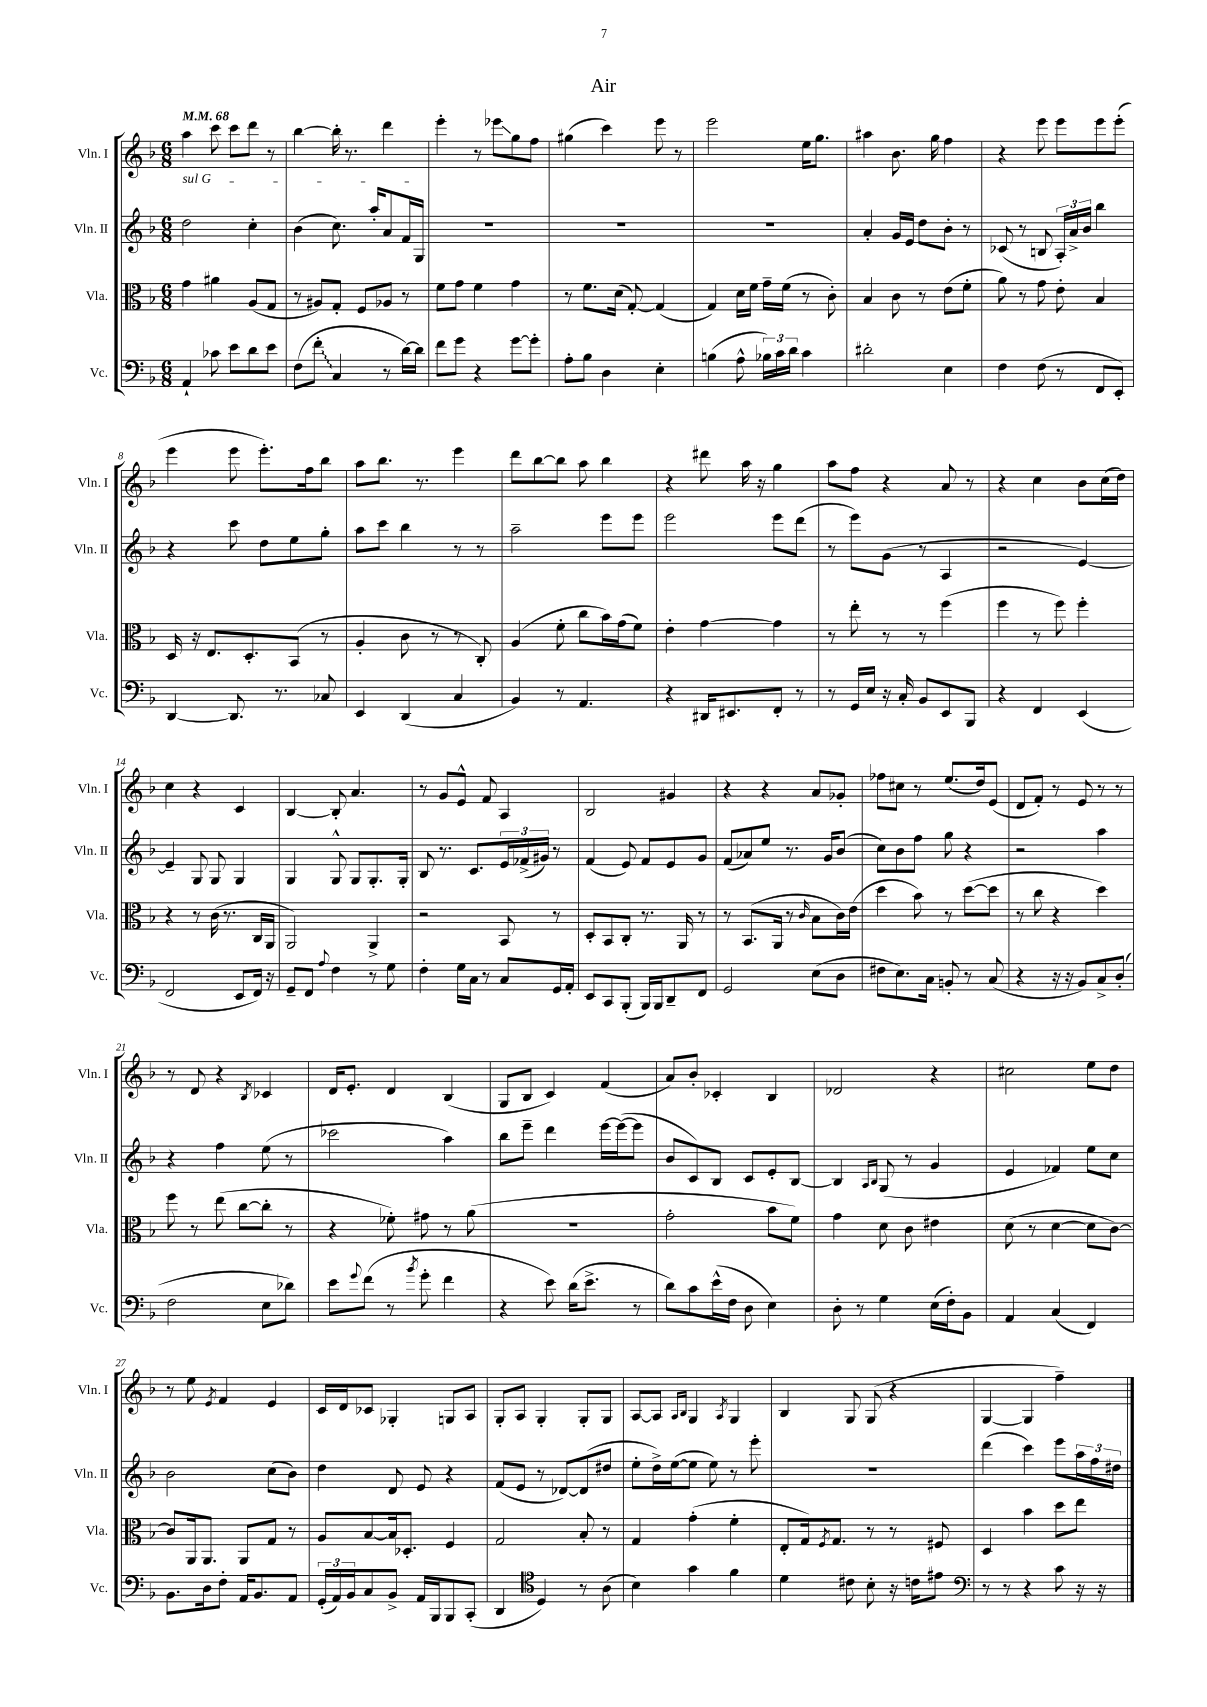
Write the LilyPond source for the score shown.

\header { title = "Air" }
<<
\new StaffGroup <<
\new Staff = "s0" \with { instrumentName = "Vln. I" shortInstrumentName = "Vln. I" } {
    \clef treble \key f \major \numericTimeSignature \time 6/8 \tempo 4 = 68
    a''4 c'''8 c'''8 d'''8 r8 |
    bes''4~ bes''16-. r8. d'''4 |
    e'''4-. r8 ees'''8\glissando g''8 f''8 |
    gis''4( c'''4) e'''8 r8 |
    e'''2 e''16 g''8. |
    ais''4 bes'8. g''16 f''4 |
    r4 e'''8 e'''8 e'''8 e'''8-.( |
    e'''4 e'''8 e'''8.-.) f''16 bes''8 |
    a''8 bes''8. r8. e'''4 |
    d'''8 bes''8~ bes''8 a''8 bes''4 |
    r4 dis'''8 a''16 r16 g''4 |
    a''8 f''8 r4 a'8 r8 |
    r4 c''4 bes'8 c''16( d''16) |
    c''4 r4 c'4 |
    bes4~ bes8-. a'4. |
    r8 g'8 e'8-^ f'8 a4 |
    bes2 gis'4 |
    r4 r4 a'8 ges'8-. |
    fes''8 cis''8 r8 e''8.( d''16) e'8( |
    d'8 f'8-.) r8 e'8 r8 r8 |
    r8 d'8 r4 \acciaccatura { bes8 } ces'4 |
    d'16 e'8.-. d'4 bes4( |
    g8 bes8 c'4) f'4( |
    a'8) bes'8-. ces'4-. bes4 |
    des'2 r4 |
    cis''2 e''8 d''8 |
    r8 e''8 \acciaccatura { e'8 } f'4 e'4 |
    c'16 d'16 ces'8 ges4-. g8 a8 |
    g8-. a8 g4-. g8-. g8 |
    a8~ a8 \grace { a16 bes16 } g4 \acciaccatura { a8 } g4 |
    bes4 g8 g8( r4 |
    g4~ g4 f''4--) \bar "|." |
}
\new Staff = "s1" \with { instrumentName = "Vln. II" shortInstrumentName = "Vln. II" } {
    \clef treble \key f \major \numericTimeSignature \time 6/8
    \once \override TextSpanner.bound-details.left.text = \markup { \italic "sul G" } d''2\startTextSpan c''4-. |
    bes'4( c''8.) a''16-. a'8 f'16 g16\stopTextSpan |
    R2. |
    R2. |
    R2. |
    a'4-. g'16 e'16 d''8 bes'8-. r8 |
    ces'8( r8 b8 \tuplet 3/2 { a16-.) a'16-> bes'16 } bes''4 |
    r4 c'''8 d''8 e''8 g''8-. |
    a''8 c'''8 bes''4 r8 r8 |
    a''2-- e'''8 e'''8 |
    e'''2 e'''8 d'''8( |
    r8 e'''8) g'8( r8 a4 |
    r2 e'4~) |
    e'4-- g8 g8 g4 |
    g4 g8-^ g8 g8.-. g16-. |
    bes8 r8. c'8. \tuplet 3/2 { e'16 fes'16->( gis'16) } r8 |
    f'4( e'8) f'8 e'8 g'8 |
    f'8( aes'8) e''8 r8. g'16 bes'8( |
    c''8) bes'8 f''8 g''8 r4 |
    r2 a''4 |
    r4 f''4 e''8( r8 |
    ces'''2 a''4) |
    bes''8 e'''8-- d'''4 e'''16~ e'''16~( e'''8 |
    bes'8 c'8) bes8 c'8 e'8-. bes8~ |
    bes4 \grace { a16 bes16 } g8( r8 g'4 |
    e'4 fes'4) e''8 c''8 |
    bes'2 c''8( bes'8) |
    d''4 d'8 e'8 r4 |
    f'8( e'8 r8 des'8~) des'8( dis''8 |
    e''8-. d''16->) e''16~( e''8 e''8) r8 e'''8-. |
    R2. |
    d'''4( c'''4) e'''8 \tuplet 3/2 { a''16 f''16 dis''16 } \bar "|." |
}
\new Staff = "s2" \with { instrumentName = "Vla." shortInstrumentName = "Vla." } {
    \clef alto \key f \major \numericTimeSignature \time 6/8
    g'4 ais'4 a8( g8 |
    r8 ais8) g8-. f8 aes8 r8 |
    f'8 g'8 f'4 g'4 |
    r8 f'8. d'16( g8~-.) g4( |
    g4) d'16 f'16 g'16-- f'16( r8 c'8-.) |
    bes4 c'8 r8 e'8( f'8-. |
    a'8) r8 g'8 e'8-. bes4 |
    d16 r16 e8. d8.-. bes,8( r8 |
    a4-. c'8 r8 r8 c8-.) |
    a4( f'8-. c''8 bes'16) g'16( f'8) |
    e'4-. g'4~ g'4 |
    r8 e''8-. r8 r8 f''4( |
    f''4 r8 f''8) f''4-. |
    r4 r8 c'16( r8. c16 a,16 |
    a,2) a,4-> |
    r2 bes,8 r8 |
    d8-. bes,8 c8-. r8. a,16 r8 |
    r8 bes,8.( a,16 r8 \grace { c'16 } bes8 c'16) e'16( |
    d''4 bes'8) r8 d''8~( d''8 |
    r8 c''8 r4 d''4) |
    f''8 r8 e''8( c''8~ c''8-. r8 |
    r4 fes'8-.) gis'8 r8 a'8( |
    R2. |
    g'2-. bes'8 f'8) |
    g'4 d'8 c'8 eis'4 |
    d'8( r8 d'4~ d'8 c'8~) |
    c'8 a,16 a,8. a,8 g8 r8 |
    a8 bes8~ bes16 des8.-. f4 |
    g2 bes8-. r8 |
    g4 g'4-.( f'4-. |
    e8-. g16) \acciaccatura { f8 } g8. r8 r8 fis8 |
    d4 bes'4 d''8 e''8 \bar "|." |
}
\new Staff = "s3" \with { instrumentName = "Vc." shortInstrumentName = "Vc." } {
    \clef bass \key f \major \numericTimeSignature \time 6/8
    a,4-! ces'8 e'8 d'8 e'8 |
    f8( \once \override Glissando.style = #'zigzag f'8-.\glissando c4 r8 d'16~) d'16 |
    f'8 g'8 r4 g'8~ g'8-. |
    a8-. bes8 d4 e4-. |
    b4( a8-^ \tuplet 3/2 { bes16) c'16 d'16 } c'4 |
    dis'2-. e4 |
    f4 f8( r8 f,8 e,8-.) |
    d,4~ d,8. r8. ces8 |
    e,4 d,4( c4 |
    bes,4) r8 a,4. |
    r4 dis,16 eis,8. f,8-. r8 |
    r8 g,16 e16 r16 c16-. bes,8 e,8 bes,,8 |
    r4 f,4 e,4( |
    f,2 e,8 f,16) r16 |
    g,8-- f,8 \appoggiatura { a8 } f4 r8 g8 |
    f4-. g16 c16 r8 c8 g,16 a,16-. |
    e,8 c,8 bes,,8-.( bes,,16) bes,,16 d,8-- f,8 |
    g,2 e8( d8 |
    fis8 e8.) c16 b,8-. r8 c8( |
    r4 r16 r16 bes,8) c8-> d8-.( |
    f2 e8 des'8) |
    e'8 \appoggiatura { g'8 } f'8( r8 \acciaccatura { bes'8 } g'8-. f'4 |
    r4 e'8) d'16( e'8.-> r8 |
    d'8) c'8 e'16-^( f16 d8 e4) |
    d8-. r8 g4 e16( f16-.) bes,8 |
    a,4 c4( f,4) |
    bes,8. d16 f8-. a,16 bes,8. a,8 |
    \tuplet 3/2 { g,16-.( a,16) bes,16 } c8 bes,8-> a,16 bes,,16 bes,,8 c,8-.( |
    d,4 \clef tenor d4) r8 a8( |
    bes4) g'4 f'4 |
    d'4 cis'8 bes8-. r16 c'16 eis'8 |
    \clef bass r8 r8 r4 c'8 r16 r16 \bar "|." |
}
>>
>>
